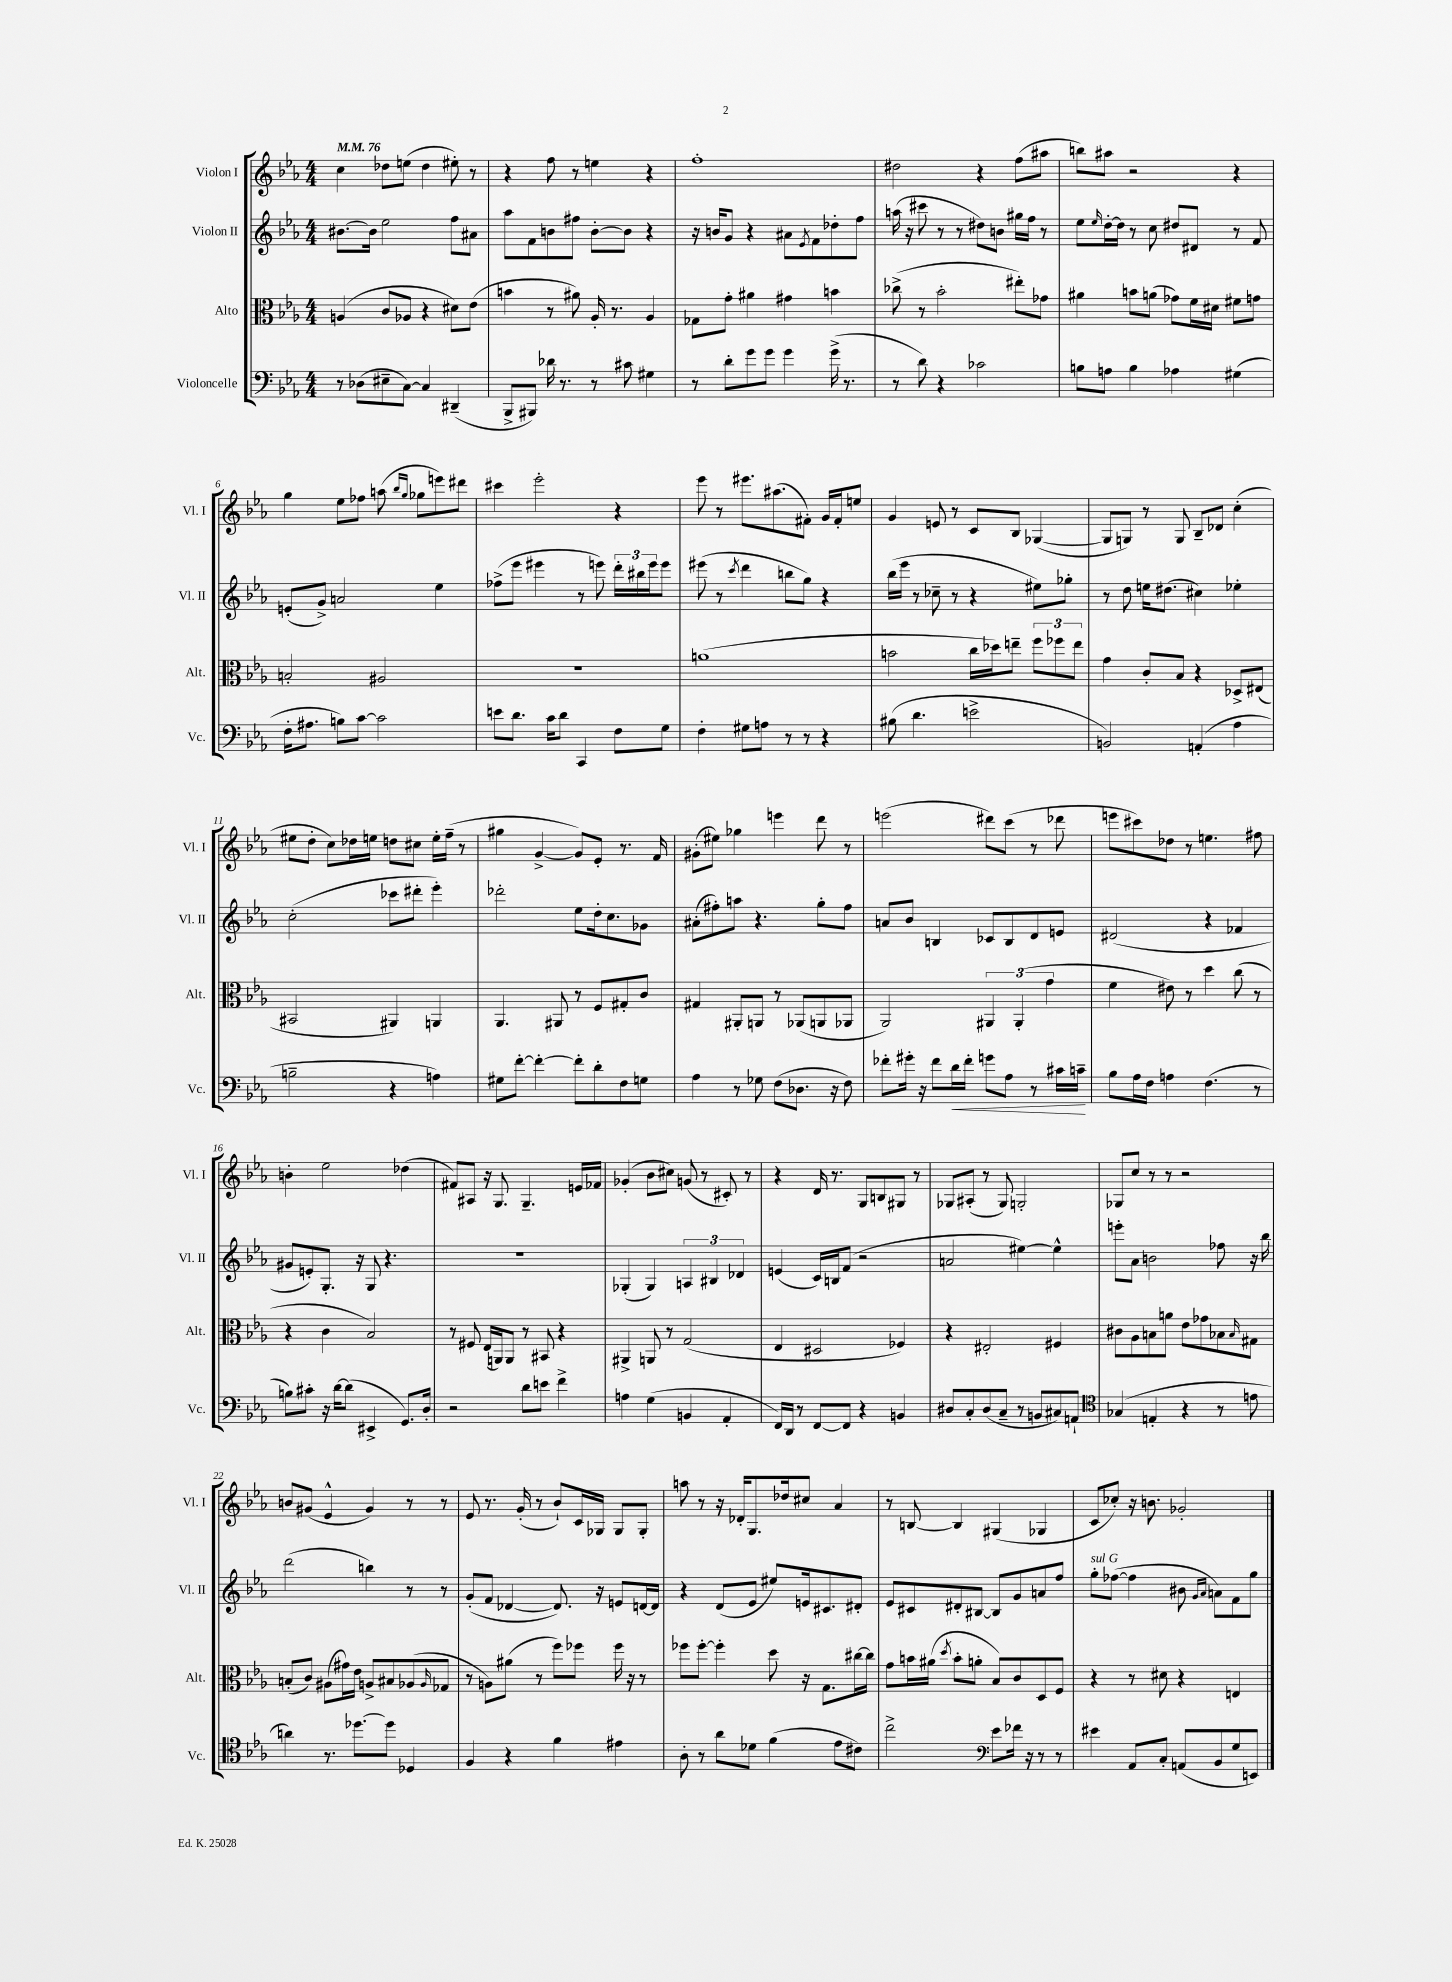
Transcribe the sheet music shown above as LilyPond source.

<<
\new StaffGroup <<
\new Staff = "s0" \with { instrumentName = "Violon I" shortInstrumentName = "Vl. I" } {
    \clef treble \key ees \major \numericTimeSignature \time 4/4 \tempo 4 = 76
    c''4 des''8 e''8( des''4 eis''8-.) r8 |
    r4 f''8 r8 e''4 r4 |
    f''1-. |
    dis''2 r4 f''8( ais''8 |
    b''8) ais''8 r2 r4 |
    g''4 ees''8 fes''8 a''8( \grace { bes''16 g''16 } ges''8 e'''8) dis'''8 |
    cis'''4 ees'''2-. r4 |
    ees'''8 r8 eis'''8. ais''8.( fis'8-.) g'16 fis'16-. e''8 |
    g'4 e'8 r8 c'8 bes8 ges4~( |
    ges8 g8) r8 g8 bes8-- des'8 c''4-.( |
    eis''8 d''8-. c''8) des''16 e''16 d''8 cis''8 e''16-. f''16--( r8 |
    gis''4 g'4~-> g'8) ees'8-. r8. f'16 |
    gis'8-.( eis''8) ges''4 e'''4 d'''8 r8 |
    e'''2( dis'''8) c'''8( r8 des'''8 |
    e'''8 cis'''8) des''8 r8 e''4. fis''8 |
    b'4-. ees''2 des''4( |
    fis'8) ais8 r16 g8. g4.-- e'16 fes'16 |
    ges'4-.( bes'8 cis''8) g'8( r8 cis'8-.) r8 |
    r4 d'16 r8. g8 b8 gis8 r8 |
    ges8 ais8-.( r8 ges8) g2-. |
    ges8 c''8 r8 r8 r2 |
    b'8 gis'8( ees'4-^ gis'4) r8 r8 |
    ees'8 r8. g'16-.( r8 bes'8-!) c'16 ges16 ges8 ges8-. |
    a''8 r8 r16 des'16-. g8. des''16 cis''8 aes'4 |
    r8 b8~ b4 gis4( ges4 |
    c'8 ces''8-.) r16 b'8. ges'2-. \bar "|." |
}
\new Staff = "s1" \with { instrumentName = "Violon II" shortInstrumentName = "Vl. II" } {
    \clef treble \key ees \major \numericTimeSignature \time 4/4
    bis'8.~ bis'16 ees''2 f''8 ais'8 |
    aes''8 f'8 b'8 fis''8 b'8~-. b'8 r4 |
    r16 b'16 g'8 r4 ais'8 \acciaccatura { ees'8 } f'8 des''8-. f''8 |
    a''16( r16 cis'''8 r8 r8 dis''8) b'8 gis''16 f''16 r8 |
    ees''8 \grace { ees''16 } d''16~-. d''16 r8 c''8 dis''8 dis'8 r8 f'8 |
    e'8-.( g'8->) a'2 ees''4 |
    fes''8->( ees'''8 eis'''4 r8 e'''8) \tuplet 3/2 { d'''16-. bis''16 e'''16 } e'''8 |
    eis'''8( r8 \acciaccatura { c'''8 } d'''4 b''8 g''8) r4 |
    bes''16( ees'''16 r8 ces''8-- r8 r4 eis''8) ges''8-. |
    r8 d''8 e''16 dis''8.( cis''4) ees''4-. |
    c''2-.( ces'''8 dis'''8-. ees'''4-.) |
    des'''2-. ees''8 d''16-. c''8. ges'8 |
    ais'8-.( fis''8-.) a''8 r4. g''8-. fis''8 |
    a'8 bes'8 b4 ces'8 b8 d'8 e'8 |
    dis'2( r4 fes'4 |
    gis'8 e'8-.) g8.-. r16 g8 r4. |
    R1 |
    ges4-.( ges4) \tuplet 3/2 { a4 bis4 des'4 } |
    e'4( c'16) b16 f'8( r2 |
    a'2 eis''4~) eis''4-^ |
    e'''8-. aes'8 b'2 fes''8 r16 bes''16 |
    d'''2( b''4) r8 r8 |
    g'8-.( f'8 des'4~ des'8.) r16 e'8 d'16~ d'16 |
    r4 d'8( ees'8 eis''8) e'16 cis'8. dis'8-. |
    ees'8 cis'8 dis'8-. bis8~ bis8 g'8 a'8 f''8 |
    g''8-.^\markup { \italic "sul G" } fes''8~( fes''4 bis'8 \grace { g'16 aes'16 } a'8) f'8 g''8 \bar "|." |
}
\new Staff = "s2" \with { instrumentName = "Alto" shortInstrumentName = "Alt." } {
    \clef alto \key ees \major \numericTimeSignature \time 4/4
    a4( c'8 aes8 r4 dis'8) ees'8( |
    b'4 r8 ais'8) aes16-. r8. aes4 |
    ges8 g'8-. ais'4 gis'4 b'4 |
    ces''8->( r8 bes'2-. eis''8-.) ges'8 |
    ais'4 b'8 a'8( ges'8) f'16 dis'16 fis'8 g'8 |
    b2-. ais2 |
    R1 |
    a'1( |
    b'2 c''16 des''16) e''8-- \tuplet 3/2 { f''8 fes''8 e''8 } |
    g'4 c'8-. bes8 r4 des8-> eis8( |
    bis,2 ais,4) a,4 |
    aes,4. ais,8 r8 f8 gis8-. c'8 |
    gis4 ais,8-. a,8 r8 aes,8( a,8 aes,8 |
    aes,2) \tuplet 3/2 { ais,4 ais,4-.( g'4 } |
    f'4 eis'8) r8 d''4 c''8( r8 |
    r4 c'4 bes2) |
    r8 fis8 ees16( a,16) a,8 r8 bis,8 r4 |
    ais,4-> a,8 r8 g2( |
    ees4 dis2 fes4) |
    r4 eis2-. fis4 |
    cis'8 aes8 b8 a'8 ees'8 ges'8 bes8 \grace { bes16 } gis8 |
    b8-.( c'8) ais8( gis'16) ees'16 a8-> bis8 aes8( \grace { aes16 } ges8 |
    r8 a8) ais'8( r8 f''8) fes''8 fes''16 r16 r8 |
    fes''8 fes''8~-. fes''4-. d''8 r16 g8. cis''16~ cis''16 |
    g'8 b'16 ais'16( \acciaccatura { d''8 } b'8-. a'8-. bes8) c'8 d8 f8 |
    r4 r8 dis'8 r4 e4 \bar "|." |
}
\new Staff = "s3" \with { instrumentName = "Violoncelle" shortInstrumentName = "Vc." } {
    \clef bass \key ees \major \numericTimeSignature \time 4/4
    r8 des8( eis8-- c8~) c4 dis,4--( |
    bes,,8-> bis,,8) des'16 r8. r8 cis'8 gis4 |
    r8 d'8-. g'8 g'8 g'4 g'16->( r8. |
    r8 d'8) r4 ces'2 |
    b8 a8 b4 aes4 gis4( |
    f16-. ais8. b8) c'8~ c'2 |
    e'8 d'8. c'16 d'8 c,4 f8 g8 |
    f4-. gis8 a8 r8 r8 r4 |
    bis8( d'4. e'2-> |
    b,2) a,4-.( aes4 |
    b2-- r4 a4) |
    gis8 f'8~-. f'4~-. f'8-. d'8-. f8 g8 |
    aes4 r8 ges8 f8( des8. r16 f8) |
    fes'8-. gis'16-. r16 fes'8 d'16\< fes'16-. g'8 aes8 r8 cis'16 c'16--\! |
    bes8 aes16 f16 a4 f4.( r8 |
    b8) cis'8-. r16 d'16~ d'8( eis,4-> g,8.) d16-. |
    r2 d'8 e'8 f'4-> |
    a4 g4( b,4 aes,4-. |
    f,16) d,16 r8 f,8~ f,8 r4 b,4 |
    dis8 c8-. dis8( c8-- r8 b,8 cis8) a,8-! |
    \clef tenor ges4( e4-. r4 r8 e'8 |
    a'4) r8. des''8.~ des''8 des4 |
    f4 r4 f'4 eis'4 |
    aes8-. r8 aes'8 des'8 f'4( ees'8 cis'8) |
    c''2-> \clef bass ees'8 fes'16 r16 r8 r8 |
    eis'4 aes,8 c8-. a,8( bes,8 g8 e,8) \bar "|." |
}
>>
>>
